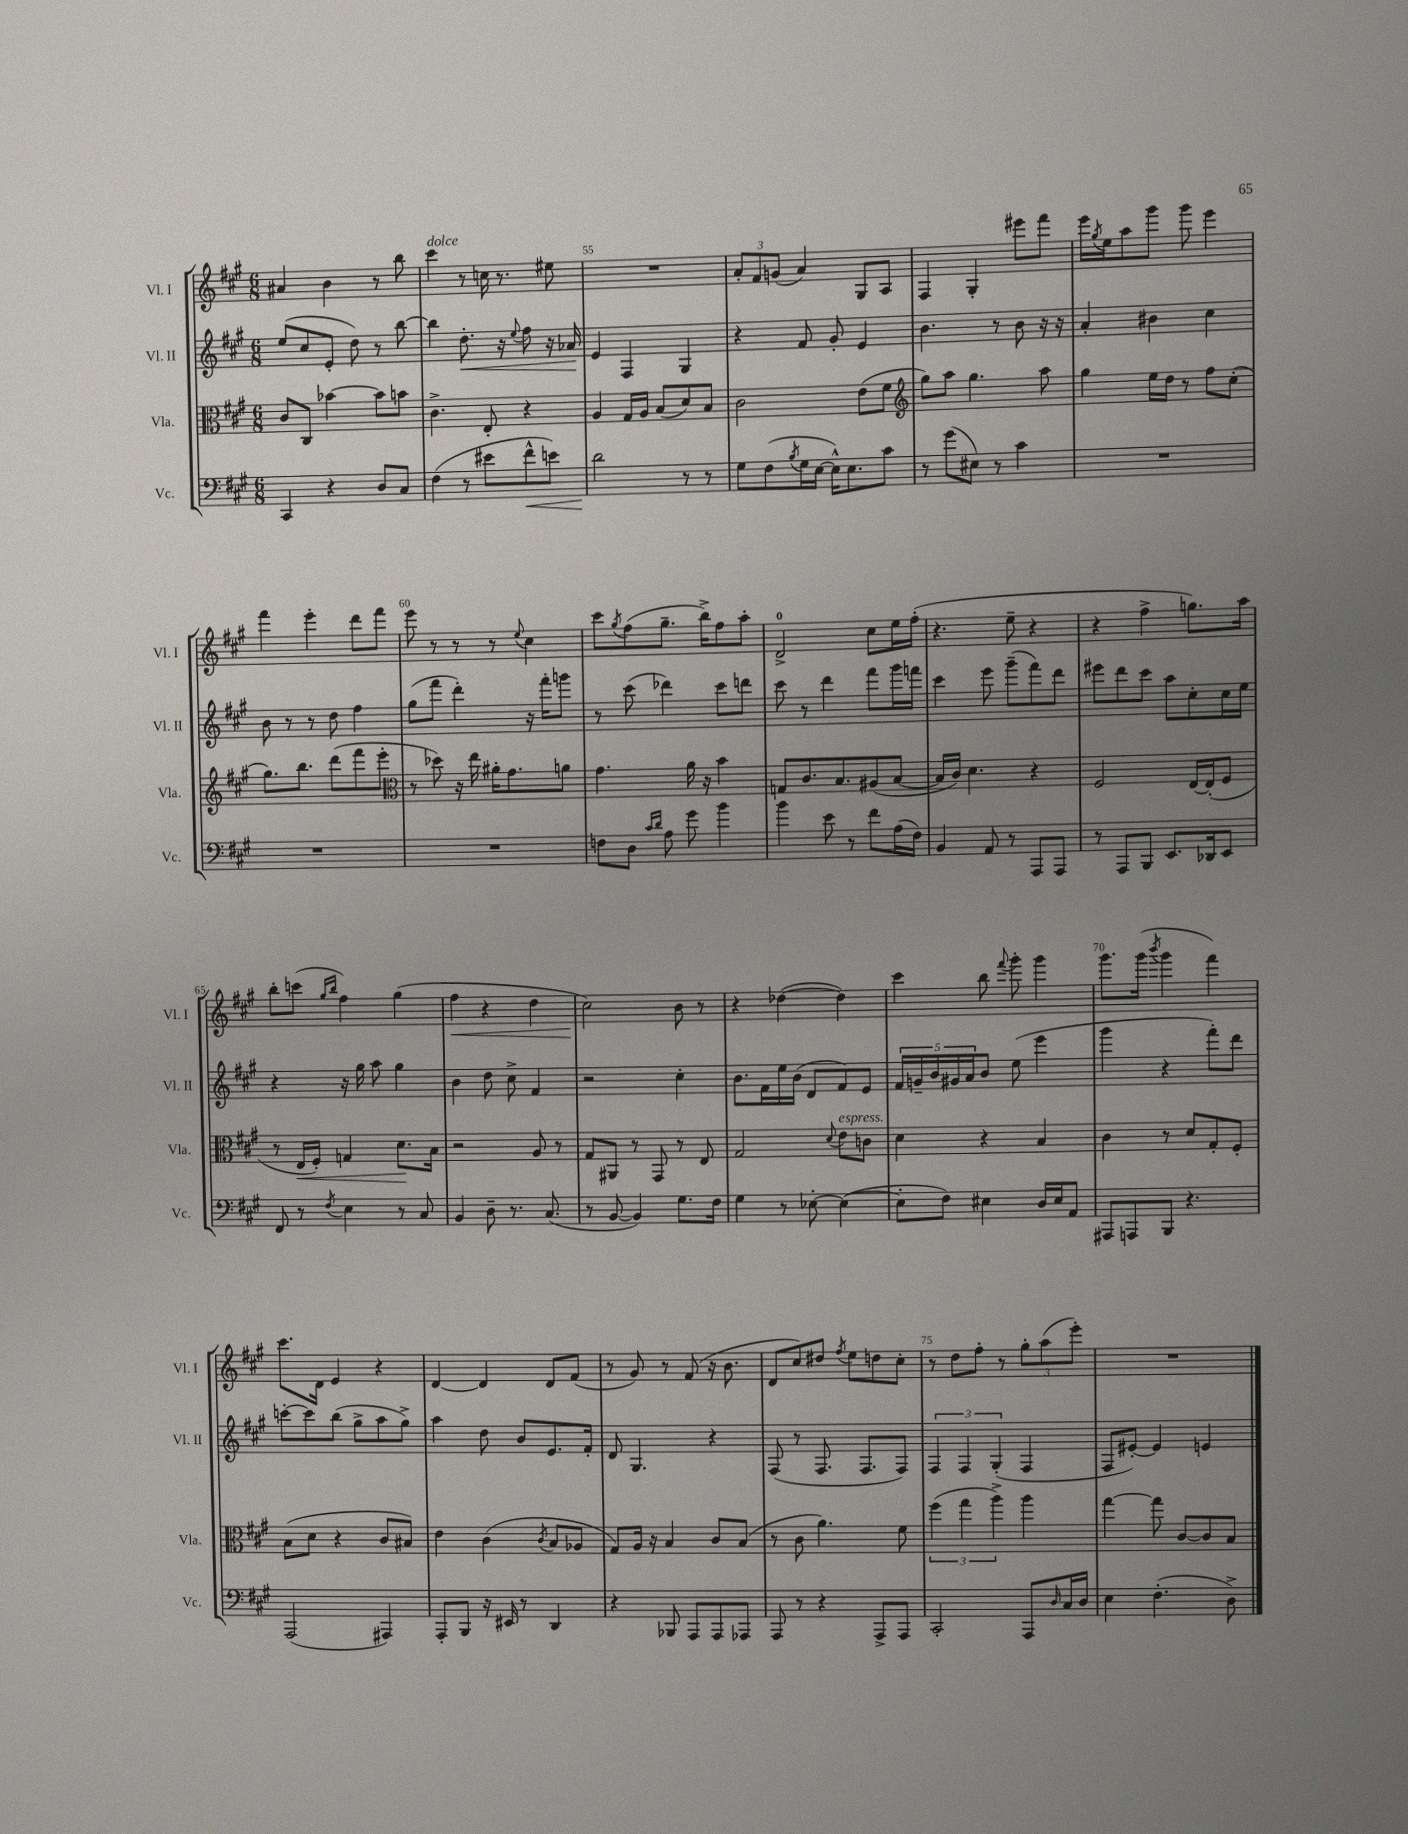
<<
\new StaffGroup <<
\new Staff = "s0" \with { instrumentName = "Vl. I" shortInstrumentName = "Vl. I" } {
    \clef treble \key a \major \numericTimeSignature \time 6/8
    ais'4 b'4 r8 b''8 |
    cis'''4^\markup { \italic "dolce" } r8 c''16 r8. eis''8 |
    R2. |
    \tuplet 3/2 { a'8-. fis'8 g'8( } a'4) gis8 a8 |
    fis4 gis4-. eis'''8 fis'''8 |
    e'''16 \acciaccatura { gis''8 } e''16 a''8 gis'''8 gis'''8 e'''4 |
    fis'''4 e'''4-. d'''8 fis'''8 |
    e'''8 r8 r8 r8 \appoggiatura { e''8 } cis''4 |
    cis'''8 \acciaccatura { gis''8 } fis''8( gis''8.-- b''16->) fis''8 a''8-. |
    d'2-0-> cis''8 e''16 fis''16-.( |
    r4. e''8-- r4 |
    r4 fis''4-> g''8.) a''16 |
    b''8-. c'''8( \grace { gis''16 b''16 } fis''4) gis''4( |
    fis''4\< r4 d''4 |
    cis''2\!) b'8 r8 |
    r4 des''4~( des''4) |
    cis'''4 b''8 \appoggiatura { fis'''8 } gis'''8-. gis'''4 |
    gis'''8. gis'''16( \acciaccatura { b'''8 } gis'''4 fis'''4) |
    cis'''8. d'16 e'4 r4 |
    d'4~ d'4 d'8 fis'8( |
    r8 gis'8) r8 fis'8( r16 b'8. |
    d'8 cis''8) dis''8 \acciaccatura { fis''8 } e''8 d''8 cis''8-. |
    r8 d''8 fis''8-. r8 \tuplet 3/2 { gis''8-. a''8( e'''8-.) } |
    R2. \bar "|." |
}
\new Staff = "s1" \with { instrumentName = "Vl. II" shortInstrumentName = "Vl. II" } {
    \clef treble \key a \major \numericTimeSignature \time 6/8
    e''8( cis''8 e'8-. d''8) r8 b''8~ |
    b''4 d''8.-.\< r16 \appoggiatura { e''8 } fis''8 r16 aes'16\! |
    e'4 fis4 gis4 |
    r4 fis'8 gis'8-. e'4 |
    b'4. r8 b'8 r16 r16 |
    a'4-. bis'4 cis''4 |
    b'8 r8 r8 d''8 fis''4 |
    gis''8( fis'''8 d'''4-.) r16 fis'''16-. g'''8 |
    r8 cis'''8( des'''4) cis'''8 d'''8 |
    cis'''8 r8 d'''4 fis'''8 gis'''16 f'''16 |
    cis'''4 e'''8 gis'''8--( fis'''8) d'''8 |
    eis'''8 d'''8 cis'''8 a''8 cis''8-. cis''16 e''16 |
    r4 r16 gis''16 a''8 gis''4 |
    b'4 d''8 cis''8-> fis'4 |
    r2 cis''4-. |
    b'8. fis'16 e''16 b'16( d'8 fis'8) e'8 |
    \tuplet 5/4 { fis'16 g'16-- b'16 gis'16 a'16 } b'8 e''8( e'''4 |
    gis'''4 r4 fis'''8-.) d'''8 |
    c'''8~-. c'''8 b''8( gis''8-> a''8 gis''8->) |
    a''4 d''8 b'8 e'8. fis'16-. |
    d'8 gis4. r4 |
    fis8( r8 fis8. fis8. fis8) |
    \tuplet 3/2 { fis4 fis4 gis4-.( } fis4 |
    fis8 eis'8~-.) eis'4 e'4 \bar "|." |
}
\new Staff = "s2" \with { instrumentName = "Vla." shortInstrumentName = "Vla." } {
    \clef alto \key a \major \numericTimeSignature \time 6/8
    cis'8 cis8 bes'4~ bes'8 b'8 |
    cis'4.-> e8-. r4 |
    a4 gis16 a16 b8( d'8) b8 |
    cis'2 e'8( fis'8 |
    \clef treble gis''8) a''8 gis''4. a''8 |
    gis''4 e''16 d''16 r8 fis''8 cis''8-.( |
    gis''8.) b''8. d'''8( fis'''8 e'''8-. |
    \clef alto r8 des''8) r16 e''16 ais'16-. gis'8. a'8 |
    gis'4. a'16 r16 b'4 |
    g8 cis'8. b8. ais8( b8~ |
    b16 cis'16) d'4. r4 |
    fis2 e16~ e16-.( fis8 |
    r8 e16\< fis16-.) g4 d'8.\! b16 |
    r2 a8 r8 |
    gis8 ais,8 r8 gis,8 r8 e8 |
    gis2 \appoggiatura { d'8 } e'8^\markup { \italic "espress." } c'8 |
    d'4 r4 b4 |
    cis'4 r8 d'8 gis8-. fis8-. |
    b8( d'8 r4 cis'8 bis8) |
    e'4 cis'4( \acciaccatura { cis'8 } b8 aes8 |
    gis8) a16 r16 b4 cis'8 b8( |
    r8 cis'8 a'4.) fis'8 |
    \tuplet 3/2 { fis''4( gis''4 a''4->) } a''4 |
    gis''4~ gis''8 cis'8~ cis'8 b8 \bar "|." |
}
\new Staff = "s3" \with { instrumentName = "Vc." shortInstrumentName = "Vc." } {
    \clef bass \key a \major \numericTimeSignature \time 6/8
    cis,4 r4 d8 cis8 |
    fis4( r8 eis'8 fis'8-^\< e'8) |
    d'2\! r8 r8 |
    gis8 fis8( \acciaccatura { b8 } gis16 e16~ e16-^) e8. cis'8 |
    r8 gis'8( eis8) r8 cis'4 |
    R2. |
    R2. |
    R2. |
    f8 d8 \grace { cis'16 d'16 } a8 gis'8 b'4 |
    b'4 e'8 r8 fis'8 a16( fis16) |
    b,4 a,8 r8 a,,8 a,,8 |
    r8 a,,8 b,,8 e,8. des,16 e,8 |
    fis,8 r8 \acciaccatura { fis8 } e4 r8 cis8 |
    b,4 d8-- r8. cis8.( |
    r8 b,8~ b,4) gis8. fis16 |
    gis4 r8 ees8~-. ees4~( |
    ees8-. fis8) eis4 d16 eis16 a,8 |
    ais,,8 a,,8 b,,8 r4. |
    a,,2( ais,,4) |
    a,,8-. b,,8 r16 eis,16 r8 d,4 |
    r4 bes,,8 a,,8 a,,8 aes,,8 |
    a,,8 r8 r4 a,,8-> a,,8 |
    cis,2-. a,,8 \grace { d16 } cis16 d16 |
    e4 fis4.-.( d8->) \bar "|." |
}
>>
>>
\layout { \context { \Score currentBarNumber = #53 \override BarNumber.break-visibility = ##(#f #t #t) barNumberVisibility = #(every-nth-bar-number-visible 5) } }
